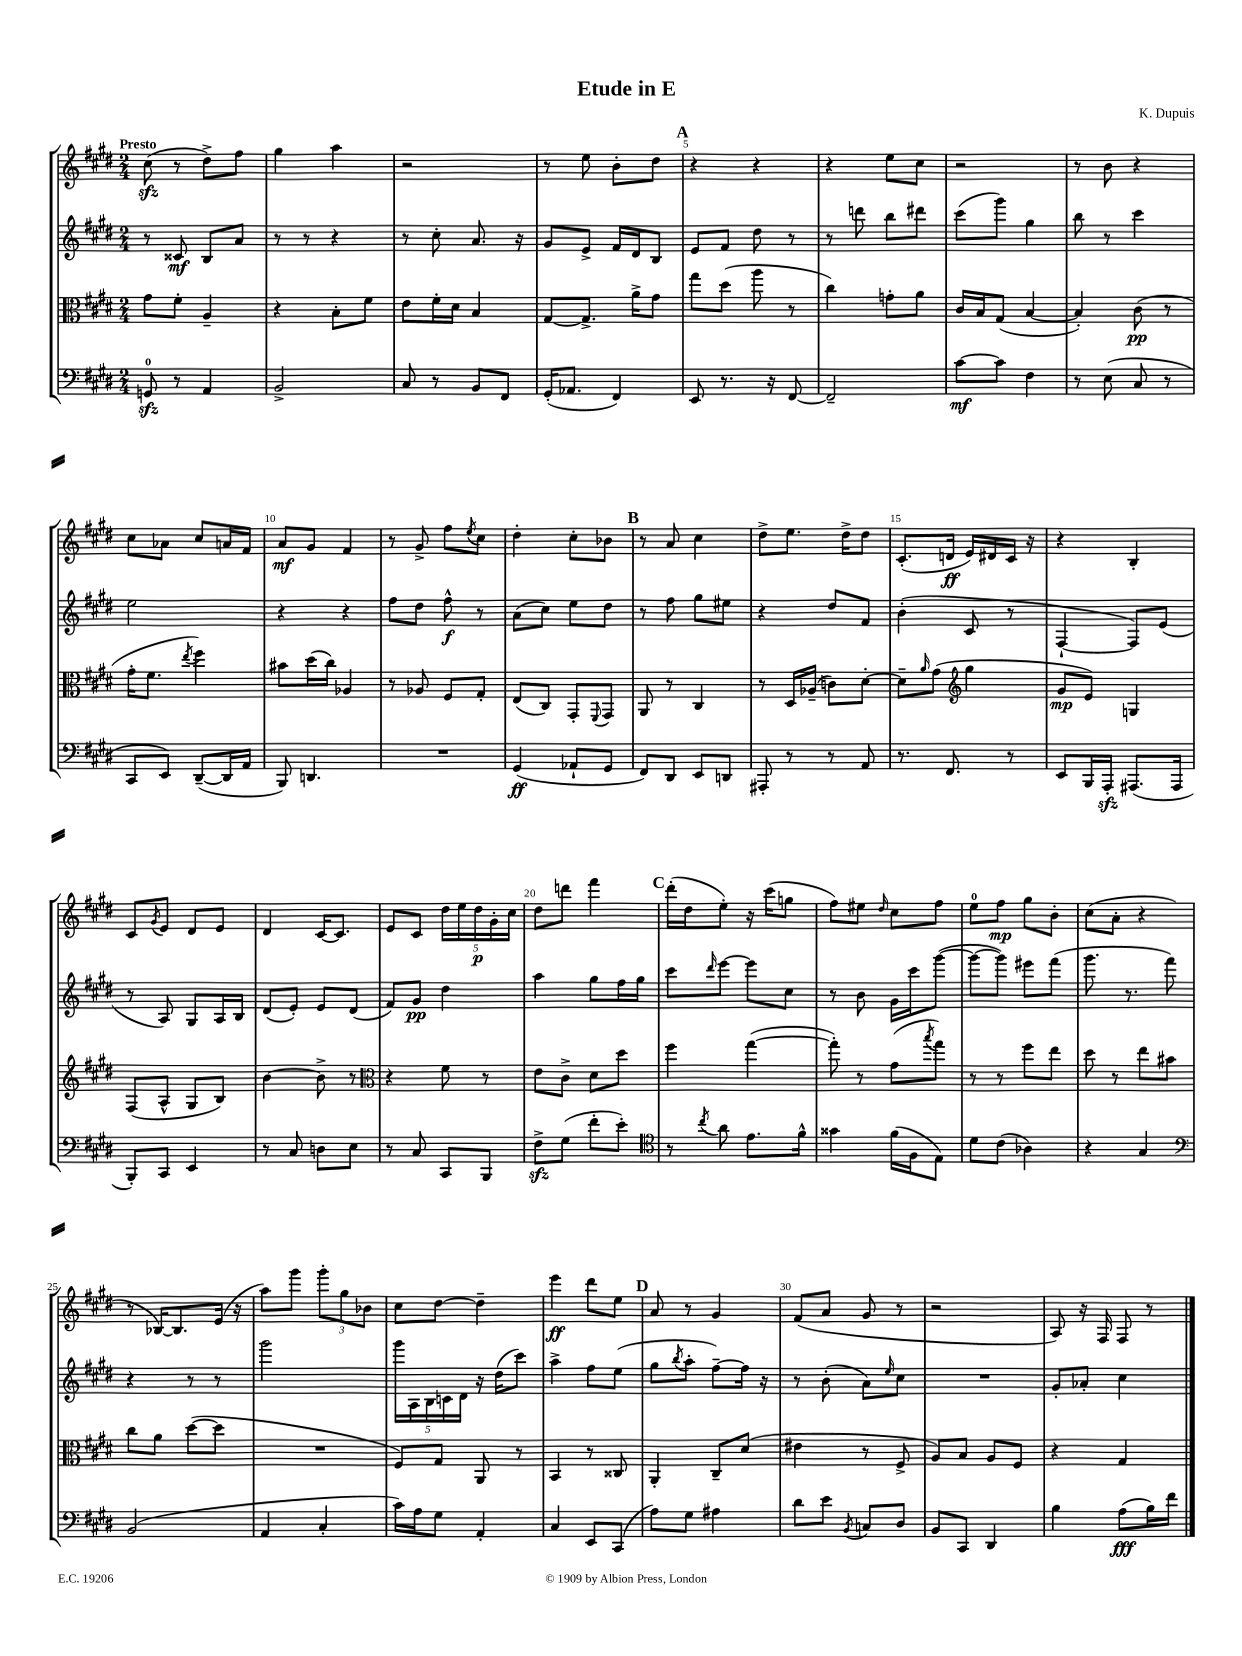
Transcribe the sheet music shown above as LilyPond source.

\header { title = "Etude in E" composer = "K. Dupuis" }
<<
\new StaffGroup <<
\new Staff = "s0" {
    \clef treble \key e \major \numericTimeSignature \time 2/4 \tempo "Presto"
    cis''8\sfz( r8 dis''8->) fis''8 |
    gis''4 a''4 |
    r2 |
    r8 e''8 b'8-. dis''8 |
    \mark \markup { \bold "A" } r4 r4 |
    r4 e''8 cis''8 |
    r2 |
    r8 b'8 r4 |
    cis''8 aes'8 cis''8 a'16 fis'16 |
    a'8\mf gis'8 fis'4 |
    r8 gis'8-> fis''8 \acciaccatura { e''8 } cis''8 |
    dis''4-. cis''8-. bes'8 |
    \mark \markup { \bold "B" } r8 a'8 cis''4 |
    dis''8-> e''8. dis''16-> dis''8 |
    cis'8.-.( d'16\ff e'16) dis'16 cis'16 r16 |
    r4 b4-. |
    cis'8 \acciaccatura { gis'8 } e'8 dis'8 e'8 |
    dis'4 cis'16~ cis'8. |
    e'8 cis'8 \tuplet 5/4 { dis''16 e''16 dis''16\p gis'16-. cis''16 } |
    dis''8 d'''8 fis'''4 |
    \mark \markup { \bold "C" } dis'''16-.( dis''16 e''8-.) r16 cis'''16( g''8 |
    fis''8) eis''8 \grace { dis''16 } cis''8 fis''8 |
    e''8-0 fis''8\mp gis''8 b'8-. |
    cis''8( a'8-. r4 |
    r8 bes16~) bes8. e'16( r16 |
    a''8) gis'''8 \tuplet 3/2 { gis'''8-. gis''8 bes'8 } |
    cis''8 dis''8~ dis''4-- |
    e'''4\ff dis'''8 e''8 |
    \mark \markup { \bold "D" } a'8 r8 gis'4 |
    fis'8( a'8 gis'8 r8 |
    r2 |
    a8) r16 fis16 fis8 r8 \bar "|." |
}
\new Staff = "s1" {
    \clef treble \key e \major \numericTimeSignature \time 2/4
    r8 cisis'8\mf b8 a'8 |
    r8 r8 r4 |
    r8 cis''8-. a'8. r16 |
    gis'8 e'8-> fis'16 dis'16 b8 |
    \mark \markup { \bold "A" } e'8 fis'8 dis''8 r8 |
    r8 d'''8 b''8 dis'''8 |
    cis'''8( gis'''8) gis''4 |
    b''8 r8 cis'''4 |
    e''2 |
    r4 r4 |
    fis''8 dis''8 fis''8-^\f r8 |
    a'8( cis''8) e''8 dis''8 |
    \mark \markup { \bold "B" } r8 fis''8 gis''8 eis''8 |
    r4 dis''8 fis'8 |
    b'4-.( cis'8 r8 |
    fis4~-! fis8) e'8( |
    r8 a8) gis8 a16 b16 |
    dis'8( e'8-.) e'8 dis'8( |
    fis'8) gis'8\pp dis''4 |
    a''4 gis''8 fis''16 gis''16 |
    \mark \markup { \bold "C" } cis'''8 \grace { dis'''16 } e'''8~ e'''8 cis''8 |
    r8 b'8 gis'16 cis'''16 gis'''8~( |
    gis'''8~ gis'''8) eis'''8 fis'''8( |
    gis'''8. r8. fis'''8) |
    r4 r8 r8 |
    gis'''2 |
    \tuplet 5/4 { gis'''16 a16 b16 c'16 dis'16 } r16 dis''16( cis'''8) |
    a''4-> fis''8 e''8( |
    \mark \markup { \bold "D" } gis''8 \acciaccatura { b''8 } a''8-. fis''8~--) fis''16 r16 |
    r8 b'8-.( a'8) \grace { e''16 } cis''8 |
    R2 |
    gis'8-. aes'8-. cis''4 \bar "|." |
}
\new Staff = "s2" {
    \clef alto \key e \major \numericTimeSignature \time 2/4
    gis'8 fis'8-. a4-- |
    r4 b8-. fis'8 |
    e'8 fis'16-. dis'16 b4 |
    gis8~ gis8.-> a'16-> gis'8 |
    \mark \markup { \bold "A" } gis''8 dis''8( a''8 r8 |
    cis''4) g'8-. a'8 |
    cis'16 b16 gis8( b4~ |
    b4-.) cis'8\pp( r8 |
    gis'16-. fis'8. \acciaccatura { e''8 } fis''4) |
    bis'8 dis''16( cis''16) aes4 |
    r8 aes8 fis8 gis8-. |
    e8( cis8) gis,8-. \appoggiatura { fis,8 } gis,8 |
    \mark \markup { \bold "B" } a,8 r8 cis4 |
    r8 dis16 aes16--( c'8) dis'8~-. |
    dis'8-- \grace { a'16 } gis'8( \clef treble gis''4 |
    gis'8\mp e'8) g4 |
    fis8( a8-^ gis8 b8) |
    b'4~ b'8-> r8 |
    \clef alto r4 fis'8 r8 |
    e'8 cis'8-> dis'8 dis''8 |
    \mark \markup { \bold "C" } fis''4 gis''4~( |
    gis''8-.) r8 gis'8( \acciaccatura { b''8 } gis''8) |
    r8 r8 fis''8 e''8 |
    dis''8 r8 e''8 bis'8 |
    cis''8 a'8 dis''8~( dis''8 |
    R2 |
    fis8) gis8 a,8 r8 |
    b,4 r8 cisis8 |
    \mark \markup { \bold "D" } a,4-. cis8-- dis'8( |
    eis'4 r8 fis8-> |
    a8) b8 a8 fis8 |
    r4 gis4 \bar "|." |
}
\new Staff = "s3" {
    \clef bass \key e \major \numericTimeSignature \time 2/4
    g,8-0\sfz r8 a,4 |
    b,2-> |
    cis8 r8 b,8 fis,8 |
    gis,16-.( aes,8. fis,4) |
    \mark \markup { \bold "A" } e,8 r8. r16 fis,8~ |
    fis,2-- |
    cis'8~\mf cis'8 fis4 |
    r8 e8( cis8 r8 |
    cis,8 e,8) dis,8~--( dis,16 a,16 |
    b,,8) d,4. |
    R2 |
    gis,4\ff( aes,8-! gis,8 |
    \mark \markup { \bold "B" } fis,8) dis,8 e,8 d,8 |
    ais,,8-. r8 r8 a,8 |
    r8. fis,8. r8 |
    e,8 b,,16 a,,16-.\sfz ais,,8.( ais,,16 |
    b,,8-.) cis,8 e,4 |
    r8 cis8 d8 e8 |
    r8 cis8 cis,8 b,,8 |
    fis8->\sfz gis8( fis'8-. e'8-.) |
    \mark \markup { \bold "C" } \clef tenor r8 \acciaccatura { cis''8 } a'8 e'8. fis'16-^ |
    gisis'4 fis'16( fis16 e8) |
    dis'8 cis'8( aes4) |
    r4 gis4 |
    \clef bass b,2( |
    a,4 cis4-. |
    cis'16) a16 gis8 a,4-. |
    cis4 e,8 cis,8( |
    \mark \markup { \bold "D" } a8) gis8 ais4 |
    dis'8 e'8 \acciaccatura { b,8 } c8 dis8 |
    b,8 cis,8 dis,4 |
    b4 a8\fff( b16) fis'16 \bar "|." |
}
>>
>>
\layout { \context { \Score \override BarNumber.break-visibility = ##(#f #t #t) barNumberVisibility = #(every-nth-bar-number-visible 5) } }
